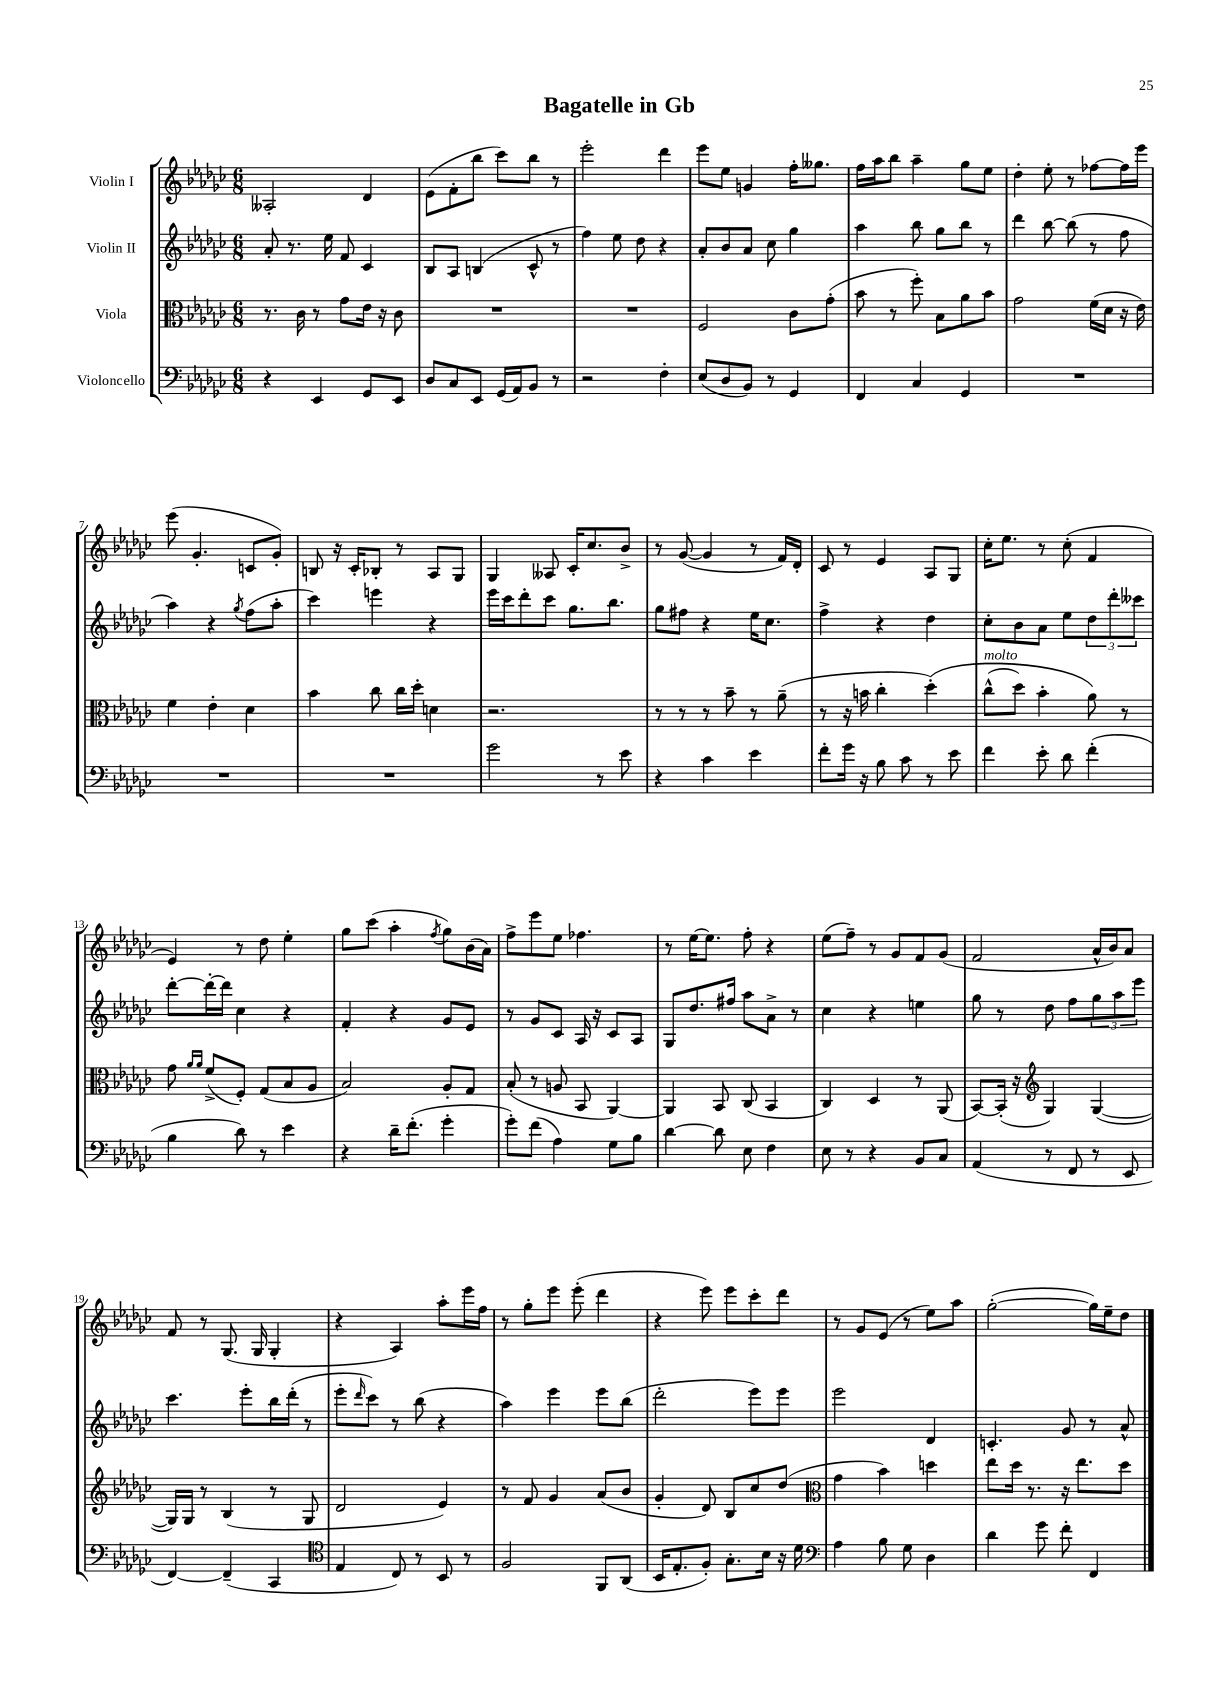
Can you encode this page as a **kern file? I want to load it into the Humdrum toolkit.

**kern	**kern	**kern	**kern
*staff4	*staff3	*staff2	*staff1
*clefF4	*clefC3	*clefG2	*clefG2
*k[b-e-a-d-g-c-]	*k[b-e-a-d-g-c-]	*k[b-e-a-d-g-c-]	*k[b-e-a-d-g-c-]
*M6/8	*M6/8	*M6/8	*M6/8
4r	8.r	8a-'/	2A--'/
.	.	8.r	.
.	16c-\	.	.
4EE-/	8r	.	.
.	.	16ee-\	.
.	8g-\L	8f/	.
8GG-/L	16e-\Jk	4c-/	4d-/
.	16r	.	.
8EE-/J	8c-\	.	.
=	=	=	=
8D-/L	2.r	8B-/L	(8e-\L
8C-/	.	8A-/J	8f'\
8EE-/J	.	(4B/	8bb-\J
(16GG-/LL	.	.	8ccc-\L)
16AA-/J)	.	.	.
8BB-/J	.	8c-^^/	8bb-\J
8r	.	8r	8r
=	=	=	=
2r	2.r	4ff\)	2eee-'\
.	.	8ee-\	.
.	.	8dd-\	.
4F'\	.	4r	4ddd-\
=	=	=	=
(8E-/L	2F/	8a-'/L	8eee-\L
8D-/	.	8b-/	8ee-\J
8BB-/J)	.	8a-/J	4g/
8r	.	8cc-\	.
4GG-/	8c-\L	4gg-\	16ff'\LK
.	.	.	8.gg--\J
.	(8g-'\J	.	.
=	=	=	=
4FF/	8b-\	4aa-\	16ff\LL
.	.	.	16aa-\J
.	8r	.	8bb-\J
4C-/	8ff'\)	8bb-\	4aa-~\
.	8B-\L	8gg-\L	.
4GG-/	8a-\	8bb-\J	8gg-\L
.	8b-\J	8r	8ee-\J
=	=	=	=
2.r	2g-\	4ddd-\	4dd-'\
.	.	[8bb-\	8ee-'\
.	.	(8bb-\]	8r
.	(16f\LL	8r	[8ff-\L
.	16d-\JJ	.	.
.	16r	8ff\	16ff-\]L
.	16e-\)	.	16eee-\JJ
=	=	=	=
2.r	4f\	4aa-\)	(8eee-\
.	.	.	4.g-'/
.	4e-'\	4r	.
.	.	8qgg-/	.
.	4d-\	(8ff\L	8c/L
.	.	8aa-'\J	8g-'/J)
=	=	=	=
2.r	4b-\	4ccc-\)	8B/
.	.	.	16r
.	.	.	16c-'/LK
.	8cc-\	4eee\	8B-'/J
.	16cc-\LL	.	8r
.	16dd-'\JJ	.	.
.	4d\	4r	8A-/L
.	.	.	8G-/J
=	=	=	=
2g-\	2.r	16eee-\LL	4G-/
.	.	16ccc-\J	.
.	.	8ddd-'\	.
.	.	8ccc-\J	8A--/
.	.	8.gg-\L	16c-'/LK
.	.	.	8.cc-/
8r	.	.	.
.	.	8.bb-\J	.
8e-\	.	.	8b-^/J
=	=	=	=
4r	8r	8gg-\L	8r
.	8r	8ff#\J	([8g-/
4c-\	8r	4r	4g-/]
.	8b-~\	.	.
4e-\	8r	16ee-\LK	8r
.	.	8.cc-\J	.
.	(8a-~\	.	16f/LL)
.	.	.	16d-'/JJ
=	=	=	=
8f'\L	8r	4ff^\	8c-/
16g-\Jk	16r	.	8r
16r	16b\	.	.
8B-\	4cc-'\	4r	4e-/
8c-\	.	.	.
8r	&(4dd-'\)	4dd-\	8A-/L
8e-\	.	.	8G-/J
=	=	=	=
4f\	(8cc-^^\L	8cc-'\L	16cc-'\LK
.	.	.	8.ee-\J
.	8dd-\J)	8b-\	.
8e-'\	4b-'\	8a-\J	8r
8d-\	.	8ee-\L	(8cc-'\
(4f'\	8a-\&)	12dd-\	4f/
.	.	12ddd-'\	.
.	8r	.	.
.	.	12ccc--\J	.
=	=	=	=
4B-\	8g-\	[8ddd-'\L	4e-/)
.	16qqa-/LL	.	.
.	16qqa-/JJ	.	.
.	(8f^/L	16ddd-'\_L	.
.	.	16ddd-\]JJ	.
8d-\)	8F'/J)	4cc-\	8r
8r	(8G-/L	.	8dd-\
4e-\	8B-/	4r	4ee-'\
.	8A-/J	.	.
=	=	=	=
4r	2B-/)	4f'/	8gg-\L
.	.	.	(8ccc-\J
16d-~\LK	.	4r	4aa-'\
(8.f'\J	.	.	.
.	.	.	8qff/
4g-'\	8A-'/L	8g-/L	8gg-\L)
.	8G-/J	8e-/J	(16b-\L
.	.	.	16a-\JJ)
=	=	=	=
8g-'\L)	(8B-'/	8r	8ff^\L
(8f\J	8r	8g-/L	8eee-\
4A-\)	8A/	8c-/J	8ee-\J
.	8BB-/	16A-/	4.ff-\
.	.	16r	.
8G-\L	[4AA-/)	8c-/L	.
8B-\J	.	8A-/J	.
=	=	=	=
[4d-\	4AA-/]	8G-/L	8r
.	.	8.dd-/	[16ee-\LK
.	.	.	8.ee-\]J
8d-\]	8BB-/	.	.
.	.	16ff#/Jk	.
8E-\	(8C-/	8aa-\L	8ff'\
4F\	4BB-/	8a-^\J	4r
.	.	8r	.
=	=	=	=
8E-\	4C-/)	4cc-\	(8ee-\L
8r	.	.	8ff~\J)
4r	4D-/	4r	8r
.	.	.	8g-/L
8BB-/L	8r	4ee\	8f/
8C-/J	(8AA-/	.	(8g-/J
=	=	=	=
(4AA-/	[8BB-/L)	8gg-\	2f/
.	(16BB-'/]Jk	8r	.
.	16r	.	.
*	*clefG2	*	*
8r	4G-/)	8dd-\	.
8FF/	.	8ff\L	.
8r	([4G-/	12gg-\	16a-^^/LL
.	.	.	16b-/J)
.	.	12aa-\	.
8EE-/	.	.	8a-/J
.	.	12eee-\J	.
=	=	=	=
[4FF/)	16G-/]LL)	4.ccc-\	8f/
.	16G-/JJ	.	.
.	8r	.	8r
(4FF~/]	(4B-/	.	(8.G-/
.	.	8eee-'\L	.
.	.	.	16G-/
4CC-/	8r	16bb-\L	4G-'/
.	.	(16ddd-'\JJ	.
.	8G-/	8r	.
=	=	=	=
*clefC4	*	*	*
4E-/	2d-/	8eee-'\L	4r
.	.	16qqddd-/	.
.	.	8ccc-\J)	.
8C-/)	.	8r	4A-/)
8r	.	(8bb-\	.
8BB-/	4e-/)	4r	8aa-'\L
8r	.	.	16eee-\L
.	.	.	16ff\JJ
=	=	=	=
2F/	8r	4aa-\)	8r
.	8f/	.	8gg-'\L
.	4g-/	4eee-\	8eee-\J
.	.	.	(8eee-'\
8FF/L	(8a-/L	8eee-\L	4ddd-\
(8AA-/J	8b-/J	(8bb-\J	.
=	=	=	=
16BB-/LK	4g-'/	2ddd-'\	4r
8.E-'/	.	.	.
8F'/J)	8d-/)	.	8eee-\)
8.G-'\L	8B-/L	.	8eee-\L
.	8cc-/	8eee-\L)	8ccc-'\
16B-\Jk	.	.	.
16r	(8dd-/J	8eee-\J	8ddd-\J
16d-\	.	.	.
=	=	=	=
*clefF4	*clefC3	*	*
4A-\	4g-\	2eee-\	8r
.	.	.	8g-/L
8B-\	4b-\)	.	(8e-/J
8G-\	.	.	8r
4D-\	4dd\	4d-/	8ee-\L)
.	.	.	8aa-\J
=	=	=	=
4d-\	8ee-\L	4.c'/	([2gg-'\
.	16dd-\Jk	.	.
.	8.r	.	.
8g-\	.	.	.
8f'\	16r	8g-/	.
.	8.ee-\L	.	.
4FF/	.	8r	16gg-\]LL)
.	.	.	16ee-~\J
.	8dd-\J	8a-^^/	8dd-\J
==	==	==	==
*-	*-	*-	*-
